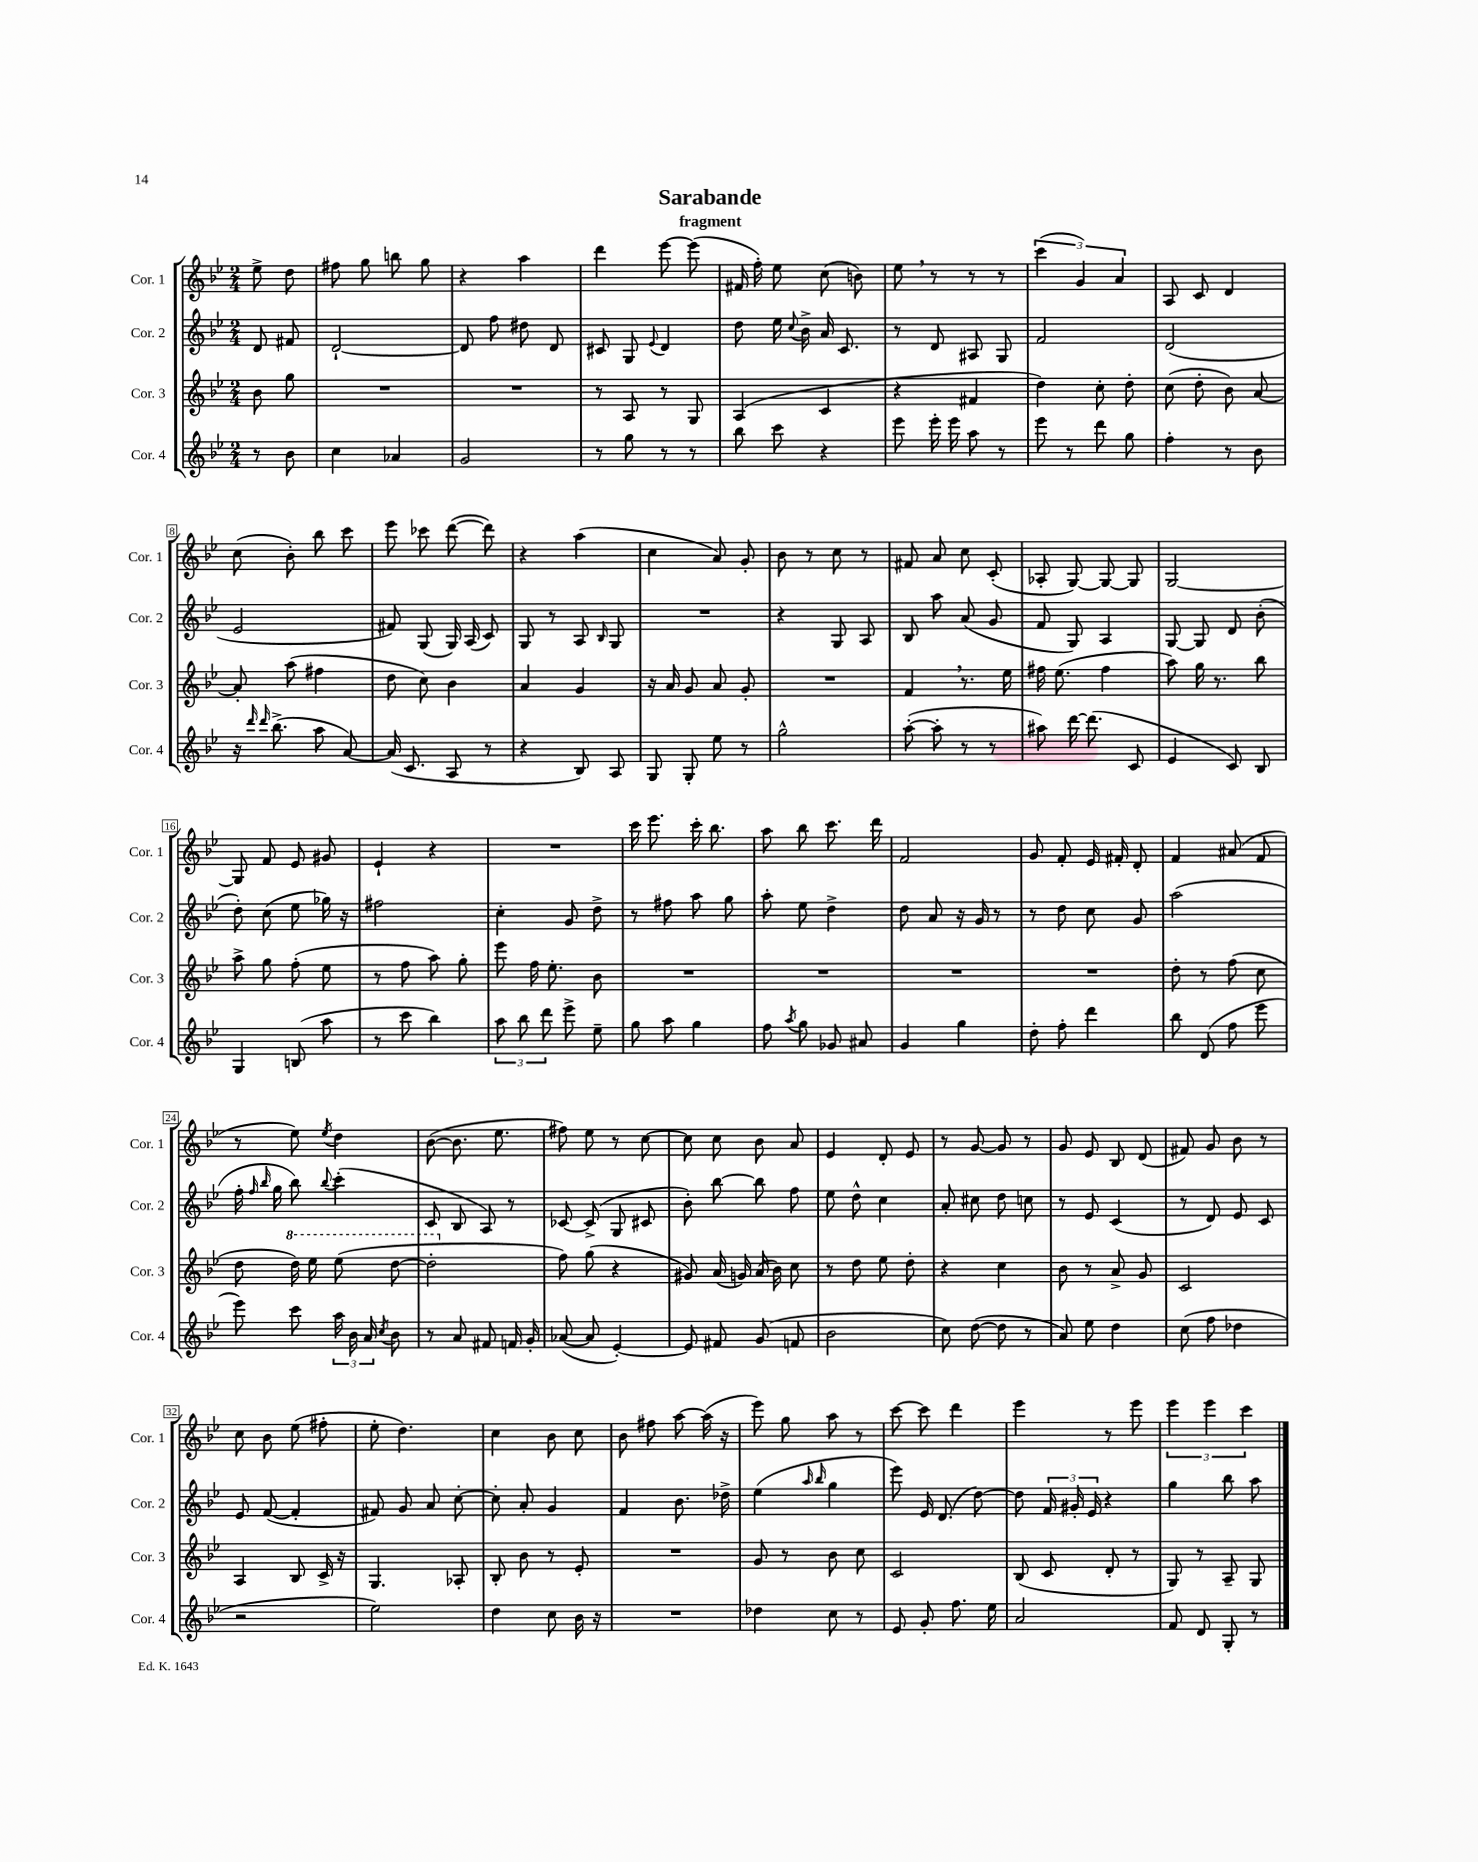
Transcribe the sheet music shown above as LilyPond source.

\header { title = "Sarabande" subtitle = "fragment" }
<<
\new StaffGroup <<
\new Staff = "s0" \with { instrumentName = "Cor. 1" shortInstrumentName = "Cor. 1" } {
    \clef treble \key bes \major \numericTimeSignature \time 2/4 \partial 4
    \autoBeamOff ees''8-> d''8 |
    fis''8 g''8 b''8 g''8 |
    r4 a''4 |
    d'''4 ees'''8~ ees'''8( |
    fis'16 f''16-.) ees''8 c''8( b'8) |
    ees''8 \breathe r8 r8 r8 |
    \tuplet 3/2 { c'''4( g'4) a'4 } |
    a8 c'8 d'4 |
    c''8( bes'8-.) bes''8 c'''8 |
    ees'''8 ces'''8 d'''8~( d'''8) |
    r4 a''4( |
    c''4 a'8) g'8-. |
    bes'8 r8 c''8 r8 |
    fis'8 a'8 c''8 c'8-.( |
    aes8-. g8~) g8~ g8 |
    g2~ |
    g8 f'8 ees'8 gis'8 |
    ees'4-! r4 |
    R2 |
    c'''16 ees'''8. c'''16-. bes''8. |
    a''8 bes''8 c'''8. d'''16 |
    f'2 |
    g'8 f'8-. ees'16 fis'16-. d'8-. |
    f'4 ais'8( f'8 |
    r8 ees''8) \acciaccatura { ees''8 } d''4 |
    bes'8~( bes'8. ees''8. |
    fis''8) ees''8 r8 c''8~ |
    c''8 c''8 bes'8 a'8 |
    ees'4 d'8-. ees'8 |
    r8 g'8~ g'8 r8 |
    g'8 ees'8 bes8 d'8( |
    fis'8) g'8 bes'8 r8 |
    c''8 bes'8 ees''8( fis''8-. |
    ees''8-. d''4.) |
    c''4 bes'8 c''8 |
    bes'8 fis''8 a''8~ a''16( r16 |
    ees'''8) g''8 a''8 r8 |
    c'''8~ c'''8 d'''4 |
    ees'''4 r8 ees'''8 |
    \tuplet 3/2 { ees'''4 ees'''4 c'''4 } \bar "|." |
}
\new Staff = "s1" \with { instrumentName = "Cor. 2" shortInstrumentName = "Cor. 2" } {
    \clef treble \key bes \major \numericTimeSignature \time 2/4 \partial 4
    \autoBeamOff d'8 fis'8 |
    d'2~-! |
    d'8 f''8 dis''8 d'8 |
    cis'8 g8 \appoggiatura { ees'8 } d'4 |
    d''8 ees''16 \appoggiatura { c''8 } bes'16-> a'16 c'8. |
    r8 d'8 ais8 g8 |
    f'2 |
    d'2( |
    ees'2 |
    fis'8) g8( g16) a16( c'8) |
    g8 r8 a8 \grace { bes16 } g8 |
    R2 |
    r4 g8 a8 |
    bes8 a''8 a'8( g'8 |
    f'8 g8) a4 |
    g8~ g8 d'8 bes'8-.( |
    d''8-.) c''8( ees''8 ges''16) r16 |
    fis''2 |
    c''4-. g'8 d''8-> |
    r8 fis''8 a''8 g''8 |
    a''8-. ees''8 d''4-> |
    d''8 a'8 r16 g'16 r8 |
    r8 d''8 c''8 g'8 |
    a''2( |
    f''16-. \grace { f''16 bes''16 } g''16 bes''8) \appoggiatura { bes''8 } c'''4-.( |
    c'8 bes8 a8) r8 |
    ces'8~ ces'8->( g8 cis'8 |
    bes'8-.) bes''8~ bes''8 f''8 |
    ees''8 d''8-^ c''4 |
    a'8-. cis''8 d''8 c''8 |
    r8 ees'8 c'4( |
    r8 d'8) ees'8 c'8 |
    ees'8 f'8~( f'4-. |
    fis'8) g'8 a'8 c''8~-. |
    c''8-. a'8-. g'4 |
    f'4 bes'8. des''16-> |
    ees''4( \grace { a''16 bes''16 } g''4 |
    ees'''8) ees'16 d'8.( d''8~) |
    d''8 \tuplet 3/2 { f'16 gis'16-. ees'16 } r4 |
    g''4 bes''8 a''8 \bar "|." |
}
\new Staff = "s2" \with { instrumentName = "Cor. 3" shortInstrumentName = "Cor. 3" } {
    \clef treble \key bes \major \numericTimeSignature \time 2/4 \partial 4
    \autoBeamOff bes'8 g''8 |
    R2 |
    R2 |
    r8 a8 r8 g8 |
    a4( c'4 |
    r4 fis'4 |
    d''4) c''8-. d''8-. |
    c''8( d''8-. bes'8) a'8~ |
    a'8-. a''8( fis''4 |
    d''8 c''8) bes'4 |
    a'4 g'4 |
    r16 a'16 g'8 a'8 g'8-. |
    R2 |
    f'4 \breathe r8. ees''16 |
    fis''16 ees''8.( fis''4 |
    a''8) g''16 r8. bes''8 |
    a''8-> g''8 f''8-.( ees''8 |
    r8 f''8 a''8) g''8-. |
    ees'''8 f''16 ees''8.-. bes'8 |
    R2 |
    R2 |
    R2 |
    R2 |
    d''8-. r8 f''8( c''8 |
    d''8 \ottava #1 d'''16) ees'''16 ees'''8( d'''8~ |
    d'''2-. \ottava #0 |
    f''8) g''8( r4 |
    gis'8) a'16( g'16) a'16( bes'16) c''8 |
    r8 d''8 ees''8 d''8-. |
    r4 c''4 |
    bes'8 r8 a'8-> g'8 |
    c'2 |
    a4 bes8 c'16-> r16 |
    g4. aes8-. |
    bes8-. bes'8 r8 ees'8-. |
    R2 |
    g'8 r8 bes'8 c''8 |
    c'2 |
    bes8( c'8 d'8-. r8 |
    g8) r8 a8-- g8 \bar "|." |
}
\new Staff = "s3" \with { instrumentName = "Cor. 4" shortInstrumentName = "Cor. 4" } {
    \clef treble \key bes \major \numericTimeSignature \time 2/4 \partial 4
    \autoBeamOff r8 bes'8 |
    c''4 aes'4 |
    g'2 |
    r8 g''8 r8 r8 |
    bes''8 c'''8 r4 |
    ees'''8 ees'''16-. ees'''16 a''8 r8 |
    ees'''8 r8 d'''8 g''8 |
    f''4-. r8 bes'8 |
    r16 \grace { d'''16 d'''16 } bes''8.->( a''8 a'8~) |
    a'16( c'8. a8 r8 |
    r4 bes8) a8 |
    g8 g8-. ees''8 r8 |
    g''2-^ |
    a''8~-.( a''8-. r8 r8 |
    ais''8) d'''16~ d'''8.( c'8 |
    ees'4 c'8) bes8 |
    g4 b8( a''8 |
    r8 c'''8 bes''4) |
    \tuplet 3/2 { a''8 bes''8 d'''8 } ees'''8-> ees''8-- |
    g''8 a''8 g''4 |
    f''8 \acciaccatura { a''8 } g''8 ges'8 ais'8 |
    g'4 g''4 |
    d''8-. f''8-. d'''4 |
    bes''8 d'8( f''8 ees'''8 |
    ees'''8) c'''8 \tuplet 3/2 { a''16 bes'16 a'16 } \acciaccatura { c''8 } bes'8 |
    r8 a'8 fis'8 f'16 g'16-. |
    aes'8~( aes'8 ees'4~-.) |
    ees'8 fis'8 g'8( f'8 |
    bes'2 |
    c''8) d''8~( d''8 r8 |
    a'8) ees''8 d''4 |
    c''8( f''8 des''4 |
    r2 |
    ees''2) |
    d''4 c''8 bes'16 r16 |
    R2 |
    des''4 c''8 r8 |
    ees'8 g'8-. f''8. ees''16 |
    a'2 |
    f'8 d'8 g8-. r8 \bar "|." |
}
>>
>>
\layout { \context { \Score \override BarNumber.stencil = #(make-stencil-boxer 0.1 0.3 ly:text-interface::print) } }
